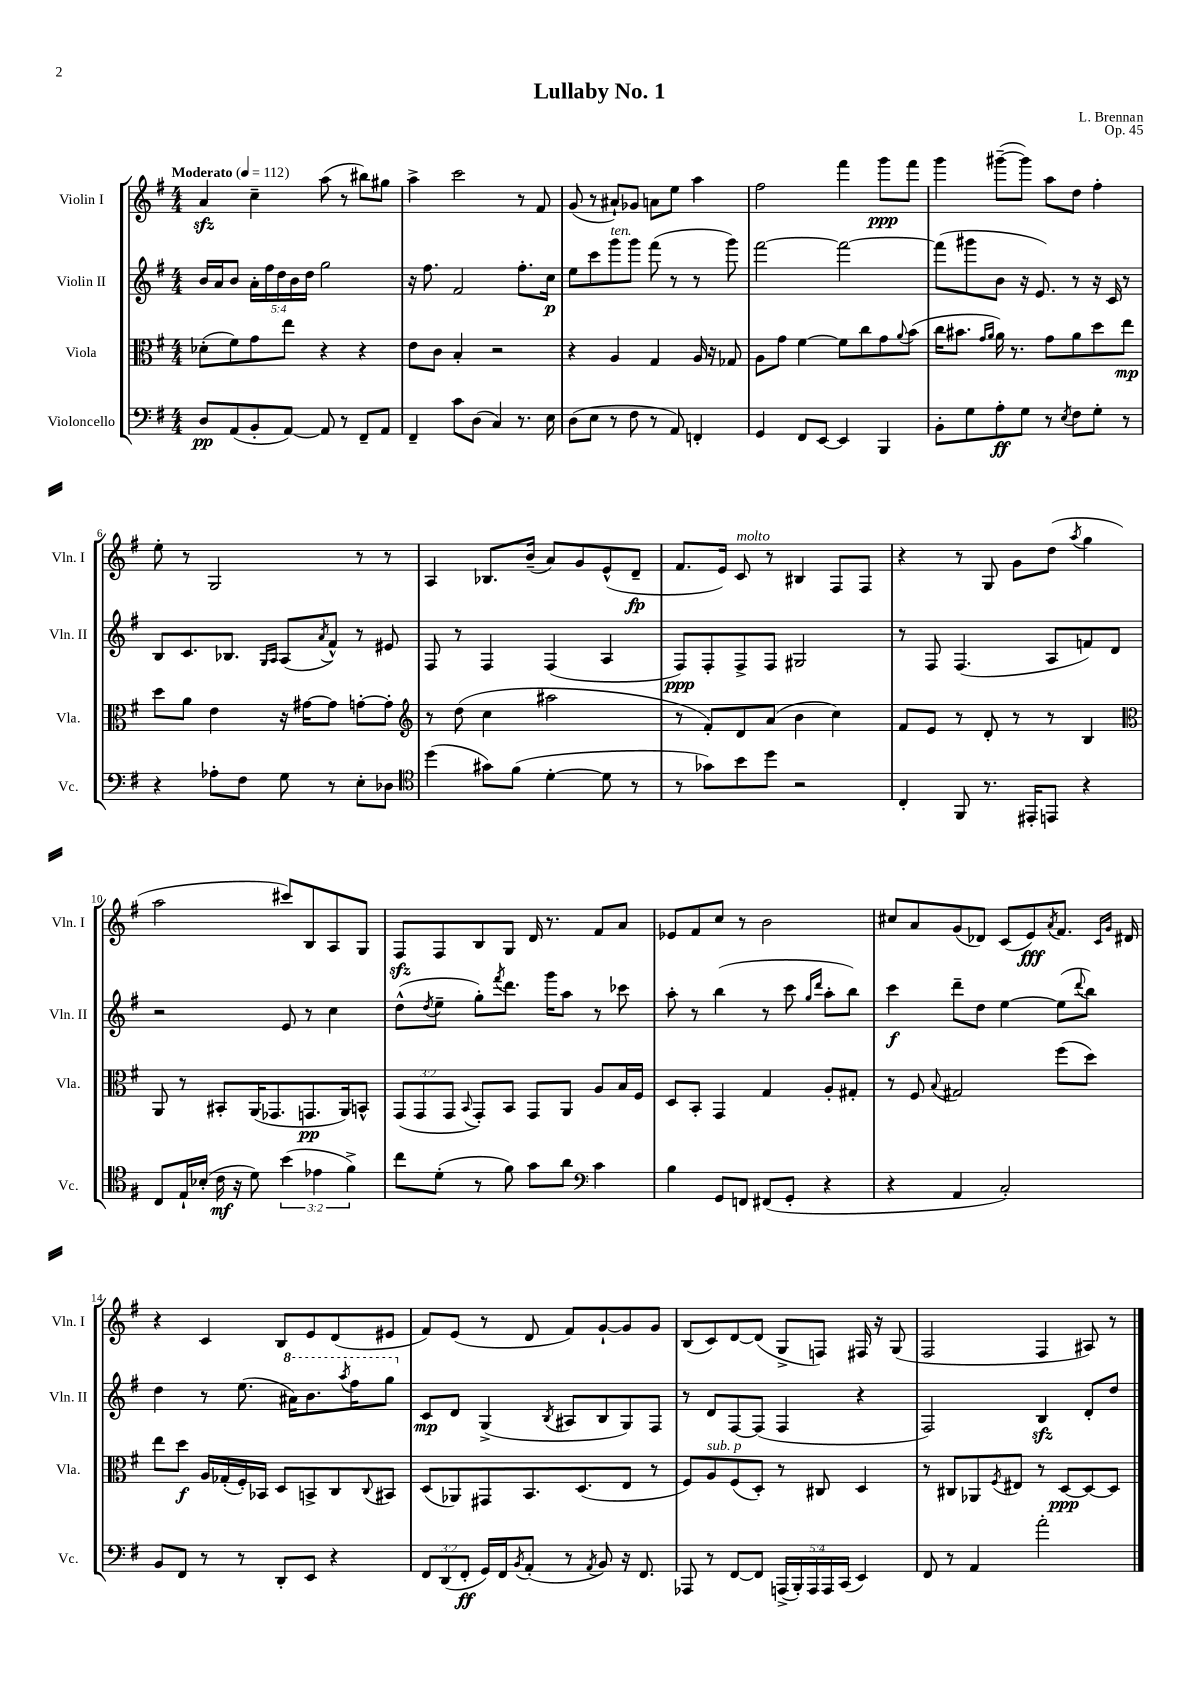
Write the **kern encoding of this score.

**kern	**dynam	**kern	**dynam	**kern	**dynam	**kern	**dynam
*part4	*part4	*part3	*part3	*part2	*part2	*part1	*part1
*staff4	*staff4	*staff3	*staff3	*staff2	*staff2	*staff1	*staff1
*I"Violoncello	*	*I"Viola	*	*I"Violin II	*	*I"Violin I	*
*I'Vc.	*	*I'Vla.	*	*I'Vln. II	*	*I'Vln. I	*
*clefF4	*	*clefC3	*	*clefG2	*	*clefG2	*
*k[f#]	*	*k[f#]	*	*k[f#]	*	*k[f#]	*
*M4/4	*	*M4/4	*	*M4/4	*	*M4/4	*
*MM112	*	*MM112	*	*MM112	*	*MM112	*
=1	=1	=1	=1	=1	=1	=1	=1
!	!	!	!	!	!	!LO:TX:a:B:t=Moderato	!
8D/L	pp	(8d-X'\L	.	16b/LL	.	4azz/	.
.	.	.	.	16a/J	.	.	.
(8AA/	.	8f#\)	.	8b/J	.	.	.
8BB'/	.	8g\	.	20a'\LL	.	4cc~\	.
.	.	.	.	20ff#\	.	.	.
.	.	.	.	20dd\	.	.	.
[8AA/J)	.	8ee\J	.	.	.	.	.
.	.	.	.	20b\	.	.	.
.	.	.	.	20dd\JJ	.	.	.
8AA/]	.	4r	.	2gg\	.	(8aa\	.
8r	.	.	.	.	.	8r	.
8FF#~/L	.	4r	.	.	.	8bb#X\L)	.
8AA/J	.	.	.	.	.	8gg#X\J	.
=2	=2	=2	=2	=2	=2	=2	=2
4FF#~/	.	8e\L	.	16r	.	4aa^\	.
.	.	.	.	8.ff#\	.	.	.
.	.	8c\J	.	.	.	.	.
8c\L	.	4B'/	.	2f#/	.	2ccc\	.
(8D\J	.	.	.	.	.	.	.
4C/)	.	2r	.	.	.	.	.
8.r	.	.	.	8.ff#'\L	.	8r	.
.	.	.	.	.	.	8f#/	.
16E\	.	.	.	16cc\Jk	p	.	.
=3	=3	=3	=3	=3	=3	=3	=3
(8D\L	.	4r	.	8ee\L	.	(8g/	.
8E\J	.	.	.	8ccc\	.	8r	.
!	!	!	!	!LO:TX:a:i:t=ten.	!	!	!
8r	.	4A/	.	8ggg\	.	8a#X`/L)	.
8F#\	.	.	.	8ggg\J	.	8g-X/J	.
8r	.	4G/	.	(8fff#\	.	8an\L	.
8AA/)	.	.	.	8r	.	8ee\J	.
4FFn'/	.	16A/	.	8r	.	4aa\	.
.	.	16r	.	.	.	.	.
.	.	8G-X/	.	8ggg\)	.	.	.
=4	=4	=4	=4	=4	=4	=4	=4
4GG/	.	8A\L	.	[2fff#\	.	2ff#\	.
.	.	8g\J	.	.	.	.	.
8FF#/L	.	[4f#\	.	.	.	.	.
[8EE/J	.	.	.	.	.	.	.
4EE/]	.	8f#\L]	.	2fff#\_	.	4fff#\	.
.	.	8cc\	.	.	.	.	.
4BBB/	.	8g\	.	.	.	8ggg\L	ppp
.	.	8qqa/	.	.	.	.	.
.	.	(8b\J	.	.	.	8fff#\J	.
=5	=5	=5	=5	=5	=5	=5	=5
8BB'\L	.	16cc\KL	.	(8fff#\L]	.	4ggg\	.
.	.	8.b#X\J	.	.	.	.	.
8G\	.	.	.	8ggg#X\	.	.	.
.	.	16qqg/LL	.	.	.	.	.
.	.	16qqa/JJ	.	.	.	.	.
8A'\	ff	16a\)	.	8b\J	.	([8ggg#X~\L	.
.	.	8.r	.	.	.	.	.
8G\J	.	.	.	16r	.	8ggg#\J])	.
.	.	.	.	8.e/)	.	.	.
8r	.	8g\L	.	.	.	8aa\L	.
8qE/	.	.	.	.	.	.	.
8F#\L	.	8a\	.	8r	.	8dd\J	.
8G'\J	.	8dd\	.	16r	.	4ff#'\	.
.	.	.	.	16c/	.	.	.
8r	.	8ee\J	mp	8r	.	.	.
!!LO:LB:g=z
=6	=6	=6	=6	=6	=6	=6	=6
4r	.	8dd\L	.	8B/L	.	8ee'\	.
.	.	8a\J	.	8.c/	.	8r	.
8A-X'\L	.	4e\	.	.	.	2G/	.
.	.	.	.	8.B-X/J	.	.	.
8F#\J	.	.	.	.	.	.	.
.	.	.	.	16qqG/LL	.	.	.
.	.	.	.	16qqA/JJ	.	.	.
8G\	.	16r	.	(8A/L	.	.	.
.	.	[16g#X\KL	.	.	.	.	.
.	.	.	.	8qa/	.	.	.
8r	.	8g#\J]	.	8f#^^/J)	.	.	.
8E'\L	.	[8gn'\L	.	8r	.	8r	.
8D-X\J	.	8g'\J]	.	8e#X/	.	8r	.
=7	=7	=7	=7	=7	=7	=7	=7
*clefC4	*	*clefG2	*	*	*	*	*
(4dd\	.	8r	.	8F#/	.	4A/	.
.	.	(8dd\	.	8r	.	.	.
8g#X\L)	.	4cc\	.	4F#/	.	8.B-X/L	.
(8f#\J	.	.	.	.	.	.	.
.	.	.	.	.	.	(16b~/Jk	.
[4d'\	.	2aa#X\	.	(4F#/	.	8a/L)	.
.	.	.	.	.	.	8g/	.
8d\]	.	.	.	4A/	.	(8e^^/	.
8r	.	.	.	.	.	8d~/J	fp
=8	=8	=8	=8	=8	=8	=8	=8
8r	.	8r	.	8F#/L)	ppp	8.f#/L	.
8g-X\L)	.	8f#'/L)	.	8F#'/	.	.	.
.	.	.	.	.	.	16e/Jk)	.
!	!	!	!	!	!	!LO:TX:a:i:t=molto	!
8b\	.	8d/	.	8F#^/	.	8c/	.
8dd\J	.	(8a/J	.	8F#/J	.	8r	.
2r	.	4b\	.	2G#X/	.	4B#X/	.
.	.	4cc\)	.	.	.	8F#/L	.
.	.	.	.	.	.	8F#/J	.
=9	=9	=9	=9	=9	=9	=9	=9
4C'/	.	8f#/L	.	8r	.	4r	.
.	.	8e/J	.	8F#/	.	.	.
8FF#/	.	8r	.	(4.F#/	.	8r	.
8.r	.	8d'/	.	.	.	8G/	.
.	.	8r	.	.	.	8g\L	.
16EE#X'/KL	.	.	.	.	.	.	.
8EEn/J	.	8r	.	8A/L	.	(8dd\J	.
.	.	.	.	.	.	8qaa/	.
4r	.	4B/	.	8fn/)	.	4gg\	.
.	.	.	.	8d/J	.	.	.
!!LO:LB:g=z
=10	=10	=10	=10	=10	=10	=10	=10
*	*	*clefC3	*	*	*	*	*
8C/L	.	8AA/	.	2r	.	2aa\	.
16E`/L	.	8r	.	.	.	.	.
(16B-X'/JJ	.	.	.	.	.	.	.
16c\	mf	8BB#X'/L	.	.	.	.	.
16r	.	.	.	.	.	.	.
8d\)	.	(16AA/K	.	.	.	.	.
.	.	8.GG-X/	.	.	.	.	.
(6b\	.	.	.	8e/	.	8ccc#X/L)	.
.	.	8.GGn/	pp	8r	.	8B/	.
6e-X\	.	.	.	.	.	.	.
.	.	.	.	4cc\	.	8A/	.
.	.	16AA/k)	.	.	.	.	.
6f#^\)	.	.	.	.	.	.	.
.	.	8BBn^^/J	.	.	.	8G/J	.
=11	=11	=11	=11	=11	=11	=11	=11
8cc\L	.	(12GG/L	.	(8dd^^\L	.	8F#zz/L	.
.	.	12GG/	.	.	.	.	.
.	.	.	.	8qdd/	.	.	.
(8d'\J	.	.	.	8ee~\J	.	8F#/	.
.	.	12GG/J	.	.	.	.	.
.	.	8qqBB/	.	.	.	.	.
8r	.	8GG'/L)	.	8gg'\L)	.	8B/	.
.	.	.	.	8qfff#/	.	.	.
8f#\)	.	8BB/J	.	8.ddd\J	.	8G/J	.
8g\L	.	8GG/L	.	.	.	16d/	.
.	.	.	.	16ggg\KL	.	8.r	.
8a\J	.	8AA/J	.	8aa\J	.	.	.
*clefF4	*	*	*	*	*	*	*
4c\	.	8A/L	.	8r	.	8f#/L	.
.	.	16B/L	.	8ccc-X\	.	8a/J	.
.	.	16F#/JJ	.	.	.	.	.
=12	=12	=12	=12	=12	=12	=12	=12
4B\	.	8D/L	.	8aa'\	.	8e-X/L	.
.	.	8BB'/J	.	8r	.	8f#/	.
8GG/L	.	4GG/	.	(4bb\	.	8cc/J	.
8FFn/J	.	.	.	.	.	8r	.
(8FF#X/L	.	4G/	.	8r	.	2b\	.
8GG'/J	.	.	.	8ccc\	.	.	.
.	.	.	.	16qqgg/LL	.	.	.
.	.	.	.	16qqddd/JJ	.	.	.
4r	.	8A'/L	.	8aa'\L	.	.	.
.	.	8G#X'/J	.	8bb\J)	.	.	.
=13	=13	=13	=13	=13	=13	=13	=13
4r	.	8r	.	4ccc\	f	8cc#X/L	.
.	.	8F#/	.	.	.	8a/	.
.	.	8qqB/	.	.	.	.	.
4AA/	.	2G#X/	.	8ddd~\L	.	(8g/	.
.	.	.	.	8dd\J	.	8d-X/J)	.
2C'/)	.	.	.	[4ee\	.	(8c/L	.
.	.	.	.	.	.	8e/)	fff
.	.	.	.	.	.	8qa/	.
.	.	(8ff#\L	.	(8ee\L]	.	8.f#/J	.
.	.	.	.	8qqddd/	.	.	.
.	.	8dd\J)	.	8bb\J)	.	.	.
.	.	.	.	.	.	16qqc/LL	.
.	.	.	.	.	.	16qqg/JJ	.
.	.	.	.	.	.	16d#X/	.
!!LO:LB:g=z
=14	=14	=14	=14	=14	=14	=14	=14
8BB/L	.	8ee\L	.	4dd\	.	4r	.
8FF#/J	.	8dd\J	f	.	.	.	.
8r	.	16A/LL	.	8r	.	4c/	.
.	.	(16G-X'/	.	.	.	.	.
8r	.	16F#'/)	.	(8.ee\	.	.	.
.	.	16BB-X/JJ	.	.	.	.	.
8DD'/L	.	8D/L	.	.	.	8B/L	.
*	*	*	*	*8va	*	*	*
.	.	.	.	16aa#X\KL)	.	.	.
8EE/J	.	8BBn^/	.	8.bb\	.	8e/	.
4r	.	8C/	.	.	.	(8d/	.
.	.	.	.	8qaaa/	.	.	.
.	.	.	.	16fff#\K	.	.	.
.	.	8qqC/	.	.	.	.	.
.	.	8BB#X/J	.	8ggg\J	.	8e#X/J	.
=15	=15	=15	=15	=15	=15	=15	=15
*	*	*	*	*X8va	*	*	*
12FF#/L	.	(8D/L	.	8c/L	mp	8f#/L)	.
(12DD/	.	.	.	.	.	.	.
.	.	8AA-X/)	.	8d/J	.	(8e/J	.
12FF#'/J	ff	.	.	.	.	.	.
16GG/LL)	.	8GG#X/	.	(4G^/	.	8r	.
16FF#/J	.	.	.	.	.	.	.
8qBB/	.	.	.	.	.	.	.
(8AA'/J	.	8.BB/	.	.	.	8d/	.
.	.	.	.	8qB/	.	.	.
8r	.	.	.	8A#X/L	.	8f#/L)	.
.	.	(8.D/	.	.	.	.	.
8qAA/	.	.	.	.	.	.	.
8BB/)	.	.	.	8B/	.	[8g`/	.
16r	.	8E/J	.	8G/)	.	8g/]	.
8.FF#/	.	.	.	.	.	.	.
.	.	8r	.	8F#/J	.	8g/J	.
=16	=16	=16	=16	=16	=16	=16	=16
8AAA-X/	.	8F#/L)	.	8r	.	(8B/L	.
!	!	!LO:TX:a:i:t=sub. p	!	!	!	!	!
8r	.	8A/	.	8d/L	.	8c/)	.
[8FF#/L	.	(8F#/	.	[8F#/	.	[8d/	.
8FF#/J]	.	8D'/J)	.	(8F#/J]	.	(8d/J]	.
(20AAAn^/LL	.	8r	.	4F#/	.	8G^/L	.
20BBB'/)	.	.	.	.	.	.	.
20AAA/	.	.	.	.	.	.	.
.	.	8C#X/	.	.	.	8Fn/J)	.
20AAA/	.	.	.	.	.	.	.
(20CC/JJ	.	.	.	.	.	.	.
4EE/)	.	4D/	.	4r	.	16F#X/	.
.	.	.	.	.	.	16r	.
.	.	.	.	.	.	(8G/	.
=17	=17	=17	=17	=17	=17	=17	=17
8FF#/	.	8r	.	2F#/)	.	2F#/	.
8r	.	8C#X/L	.	.	.	.	.
4AA/	.	8AA-X/	.	.	.	.	.
.	.	8qF#/	.	.	.	.	.
.	.	8E#X/J	.	.	.	.	.
2a'\	.	8r	.	4Bzz/	.	4F#/	.
.	.	[8D/L	ppp	.	.	.	.
.	.	8D/_	.	8d'/L	.	8A#X/)	.
.	.	8D/J]	.	8dd/J	.	8r	.
==	==	==	==	==	==	==	==
*-	*-	*-	*-	*-	*-	*-	*-
